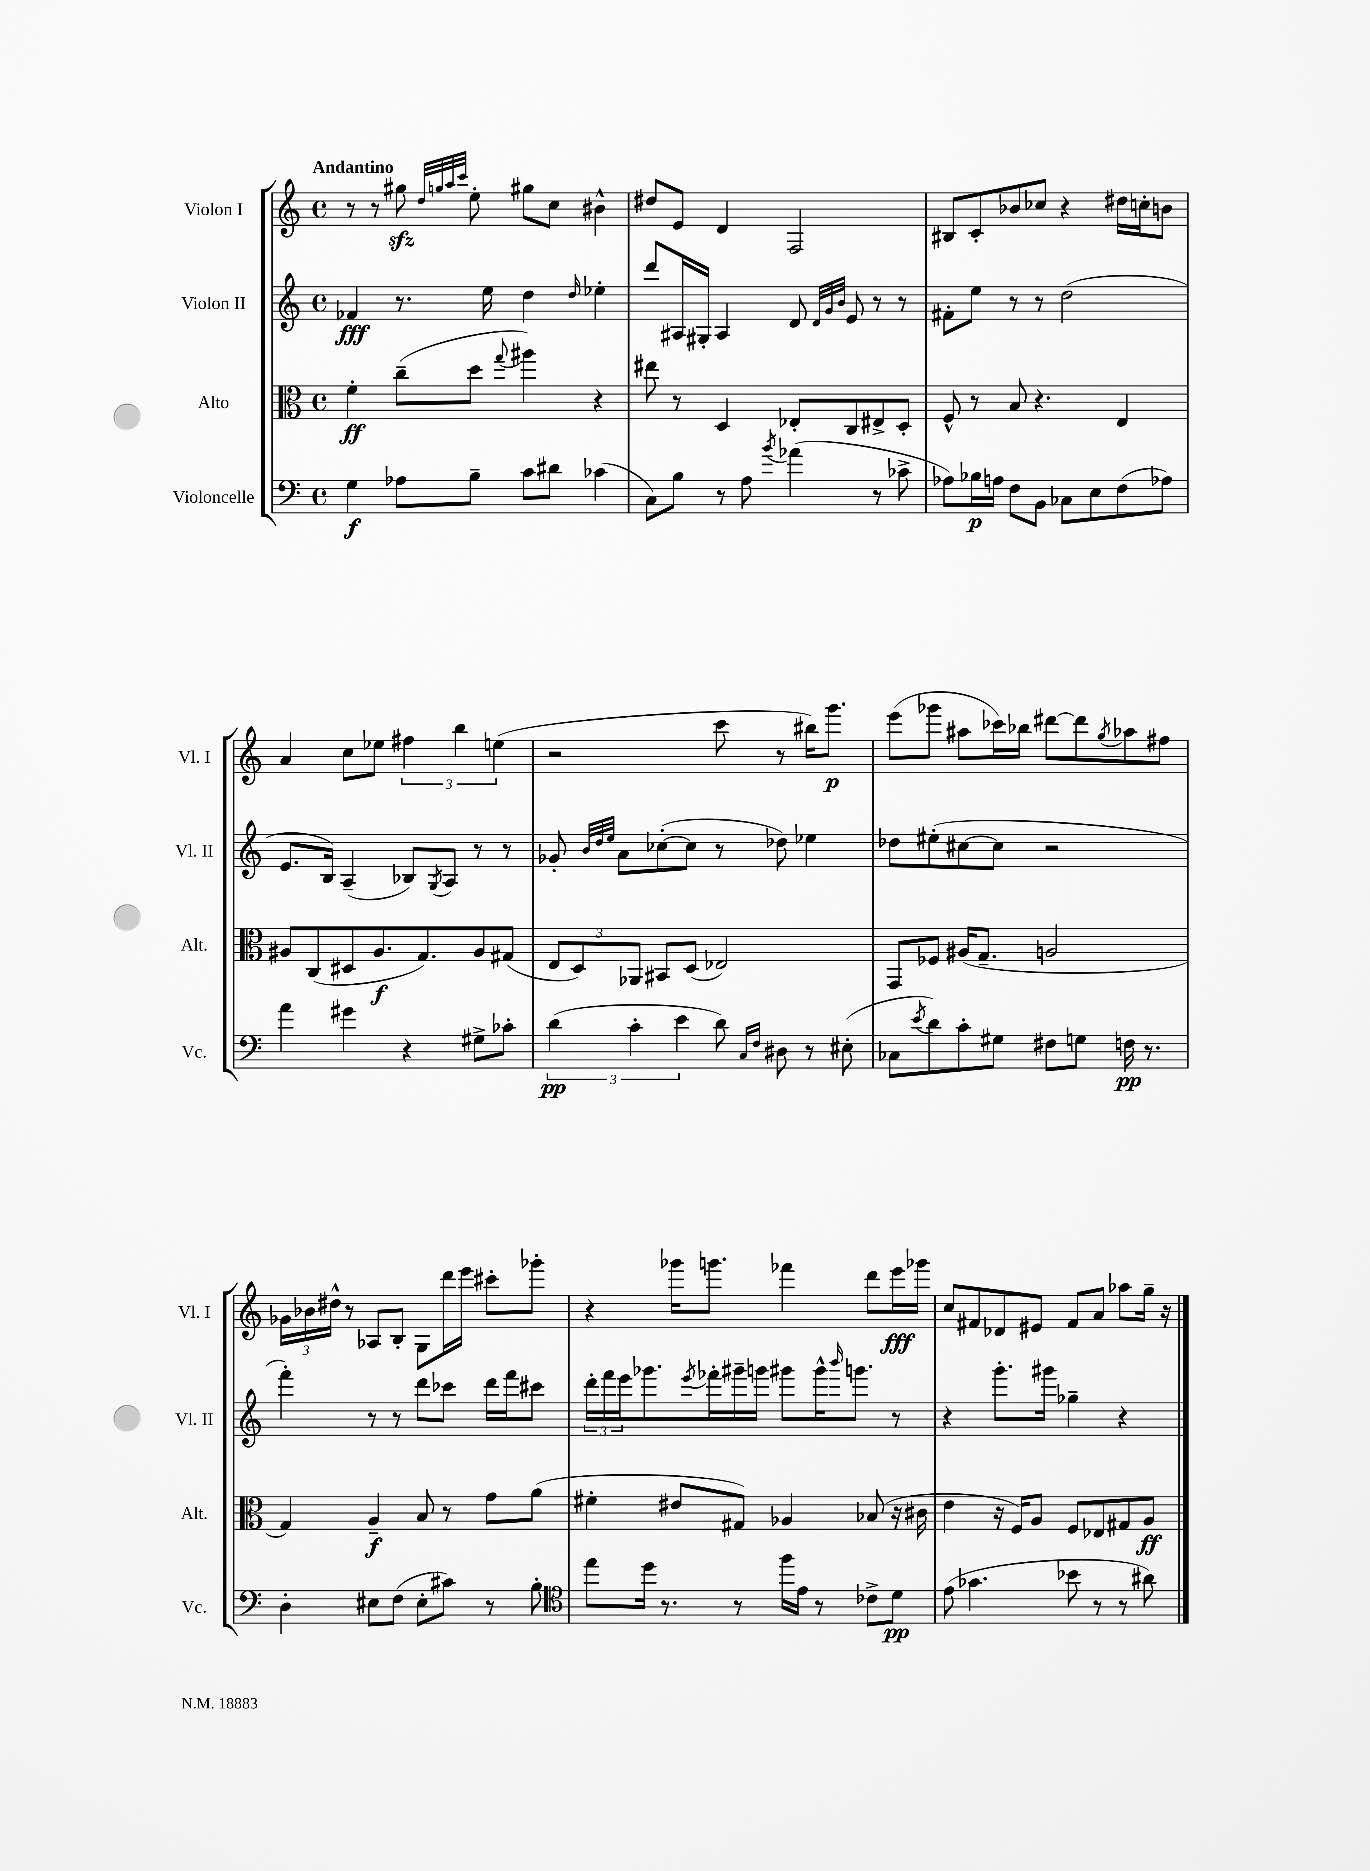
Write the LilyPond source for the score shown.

<<
\new StaffGroup <<
\new Staff = "s0" \with { instrumentName = "Violon I" shortInstrumentName = "Vl. I" } {
    \clef treble \key c \major \defaultTimeSignature \time 4/4 \tempo "Andantino"
    r8 r8 gis''8\sfz \grace { d''32 g''32 a''32 c'''32 } e''8-. gis''8 c''8 bis'4-^ |
    dis''8 e'8 d'4 f2 |
    bis8 c'8-. bes'8 ces''8 r4 dis''16 c''16-. b'8 |
    a'4 c''8 ees''8 \tuplet 3/2 { fis''4 b''4 e''4( } |
    r2 c'''8 r8 bis''16) g'''8.\p |
    e'''8( ges'''8 ais''8 ces'''16) bes''16 dis'''8~ dis'''8 \acciaccatura { g''8 } aes''8 fis''8 |
    \tuplet 3/2 { ges'16 bes'16 dis''16-^ } r8 aes8 b8-. g8 d'''16 e'''16 cis'''8-. ges'''8-. |
    r4 ges'''16 g'''8. fes'''4 d'''8 e'''16\fff ges'''16 |
    c''8 fis'8 des'8 eis'8 fis'8 a'8 aes''8 g''16-- r16 \bar "|." |
}
\new Staff = "s1" \with { instrumentName = "Violon II" shortInstrumentName = "Vl. II" } {
    \clef treble \key c \major \defaultTimeSignature \time 4/4
    fes'4\fff r8. e''16 d''4 \grace { d''16 } ees''4-. |
    d'''8 ais16 gis16-. ais4 d'8 \grace { d'32 g'32 b'32 } e'8 r8 r8 |
    fis'8-. e''8 r8 r8 d''2( |
    e'8. b16) a4--( bes8) \acciaccatura { g8 } a8 r8 r8 |
    ges'8-. \grace { b'32 d''32 e''32 } a'8 ces''8~-.( ces''8 r8 des''8) ees''4 |
    des''8 eis''8-.( cis''8~ cis''8 r2 |
    f'''4-.) r8 r8 d'''8 ces'''8 d'''16 f'''16 cis'''8 |
    \tuplet 3/2 { d'''16-. f'''16 e'''16 } ges'''8. \acciaccatura { e'''8 } fes'''16-. gis'''16-- g'''16 gis'''8 gis'''16-^ \grace { b'''16 } g'''8. r8 |
    r4 g'''8.-. gis'''16 ges''4-- r4 \bar "|." |
}
\new Staff = "s2" \with { instrumentName = "Alto" shortInstrumentName = "Alt." } {
    \clef alto \key c \major \defaultTimeSignature \time 4/4
    f'4-.\ff c''8--( d''8 \appoggiatura { g''8 } ais''4) r4 |
    eis''8 r8 d4 ees8-. c8 eis8-> d8-. |
    f8-^ r8 b8 r4. e4 |
    ais8 c8( dis8 ais8.\f g8.) ais8 gis8( |
    \tuplet 3/2 { e8 d8) aes,8 } bis,8 d8( ees2) |
    g,8 fes8 ais16( g8.-- a2 |
    g4) a4--\f b8 r8 g'8 a'8( |
    fis'4-. eis'8 gis8) aes4 bes8( r16 cis'16 |
    e'4 r16 f16) a8 f8 ees8 gis8 a8\ff \bar "|." |
}
\new Staff = "s3" \with { instrumentName = "Violoncelle" shortInstrumentName = "Vc." } {
    \clef bass \key c \major \defaultTimeSignature \time 4/4
    g4\f aes8 b8-- c'8 dis'8 ces'4( |
    c8) b8 r8 a8 \acciaccatura { b'8 } aes'4( r8 ces'8-> |
    aes8) bes16\p a16 f8 b,8 ces8 e8 f8( aes8) |
    a'4 gis'4 r4 gis8-> ces'8-. |
    \tuplet 3/2 { d'4\pp( c'4-. e'4 } d'8) \grace { c16 f16 } dis8 r8 eis8-.( |
    ces8 \acciaccatura { e'8 } d'8) c'8-. gis8 fis8 g8 f16\pp r8. |
    d4-. eis8 f8( eis8-. cis'8) r8 b8-. |
    \clef tenor e''8 d''16 r8. r8 f''16 e'16 r8 ces'8-> d'8\pp |
    e'8( ges'4. bes'8 r8 r8 ais'8) \bar "|." |
}
>>
>>
\layout { \context { \Score \remove "Bar_number_engraver" } }
